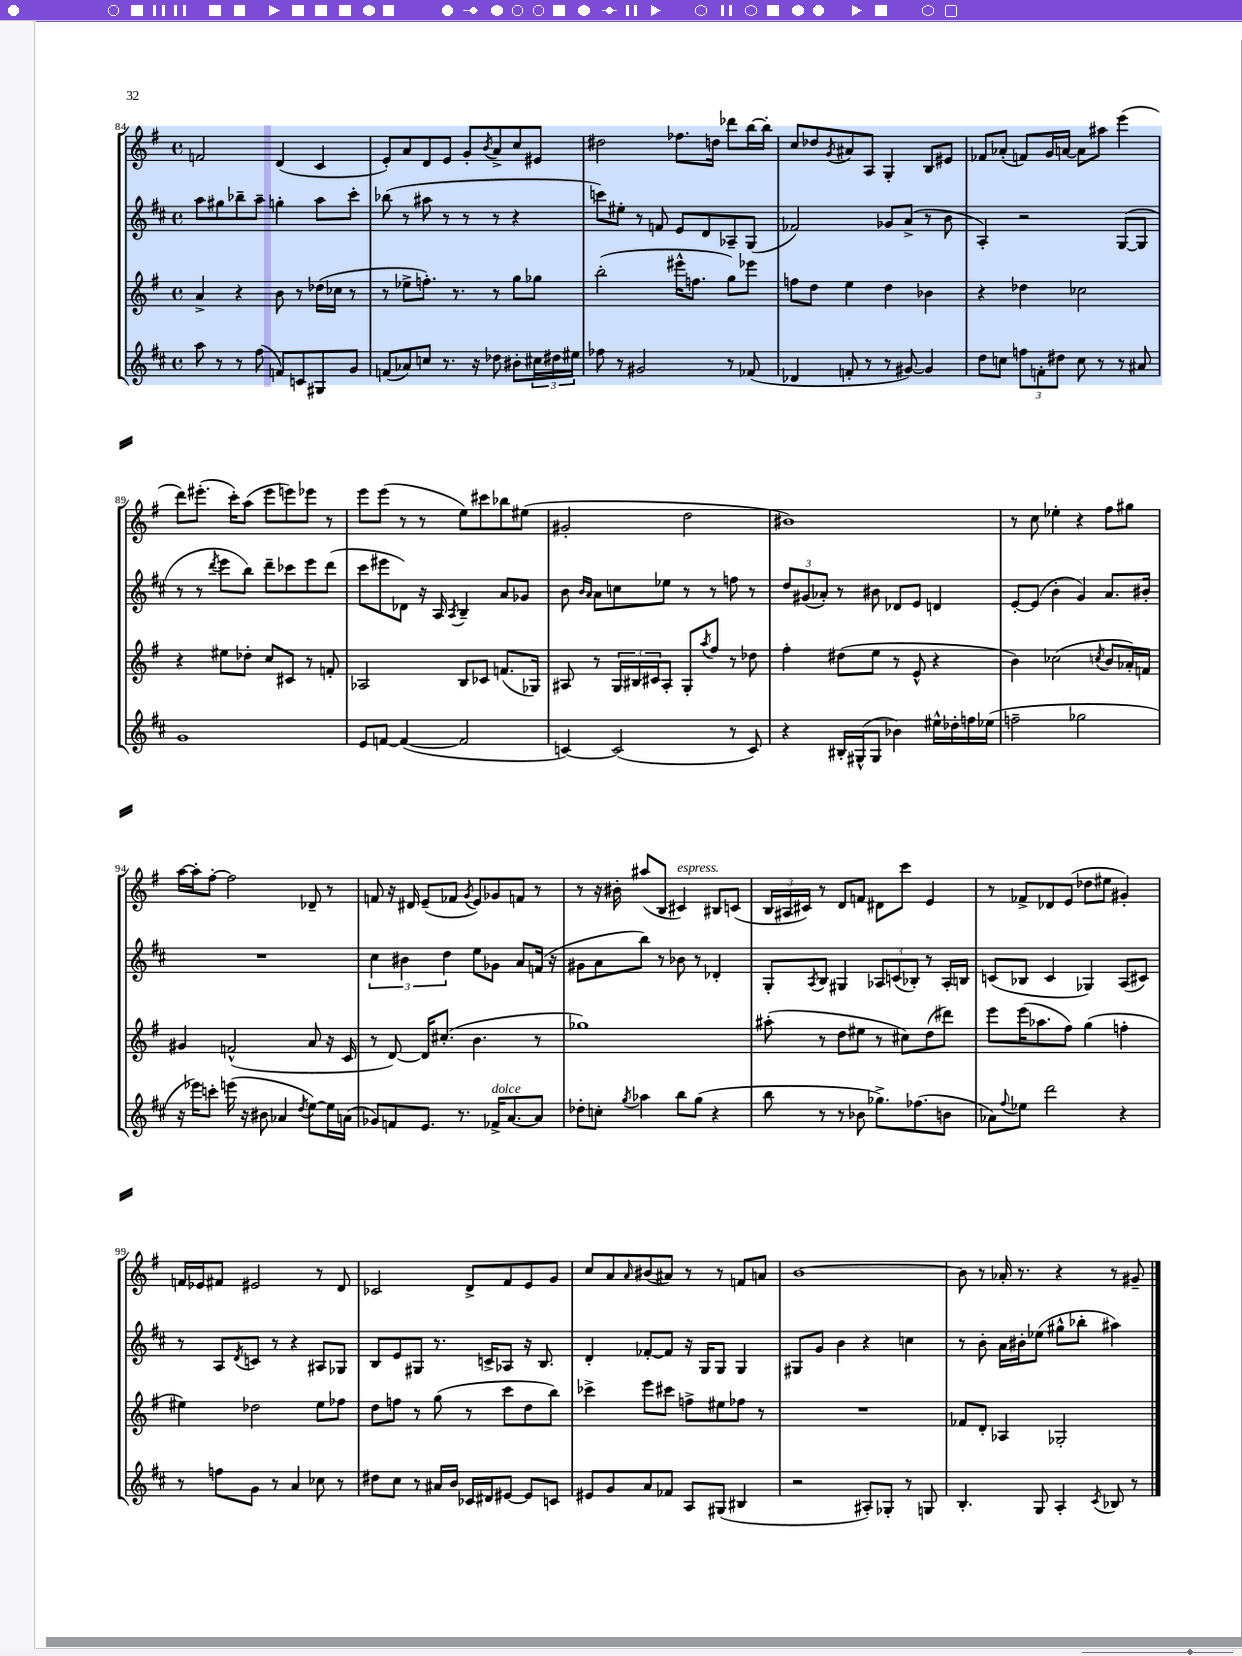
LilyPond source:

<<
\new StaffGroup <<
\new Staff = "s0" {
    \clef treble \key g \major \defaultTimeSignature \time 4/4
    f'2 d'4( c'4 |
    e'8-.) a'8 d'8 e'8 g'8-. \acciaccatura { b'8 } a'8-> c''8 eis'8 |
    dis''2 fes''8. d''16 des'''8 b''16~ b''16-. |
    c''8 des''8 \acciaccatura { g'8 } ais'8 a8 g4-. b8 eis'8 |
    fes'8 aes'8-.( f'8) g'16 a'16~ a'8 ais''8 e'''4( |
    d'''8) eis'''8.-.( c'''16-.) a''8( eis'''8 e'''8) ees'''8 r8 |
    e'''8 e'''8( r8 r8 e''8) cis'''8 bes''8 eis''8( |
    gis'2-. d''2 |
    bis'1) |
    r8 c''8 ees''4-. r4 fis''8 gis''8 |
    a''16~ a''16-. fis''8~-. fis''2 des'8-- r8 |
    f'8 r16 dis'16 e'8--( fes'8 \acciaccatura { g'8 } e'8) ges'8 f'8 r8 |
    r8 r16 bis'16-. ais''8( b8 cis'4^\markup { \italic "espress." }) bis8 c'8( |
    \tuplet 3/2 { b16 ais16 cis'16) } r8 d'8 f'8 dis'8 c'''8 e'4 |
    r8 fes'8-> des'8 e'8( des''8 eis''8 gis'4-.) |
    f'16 ees'16 fis'8 eis'2 r8 d'8 |
    ces'2 d'8-> fis'8 e'8 g'8 |
    c''8 a'8 \grace { a'16 } bis'8( ais'8) r8 r8 f'8 a'8 |
    b'1~ |
    b'8 r8 aes'16-. r8. r4 r8 gis'8-- \bar "|." |
}
\new Staff = "s1" {
    \clef treble \key d \major \defaultTimeSignature \time 4/4
    a''8 gis''8 bes''8-- a''8-- g''4-. a''8 cis'''8-. |
    bes''8( r8 ais''8 r8 r8 r8 r4 |
    c'''8) eis''8-. r8 f'8 e'8 d'8 aes8-- g8( |
    fes'2) ges'8 a'8->( r8 b'8 |
    a4-.) r2 g8~( g8 |
    r8 r8 \acciaccatura { d'''8 } e'''8 b''8) d'''8-- ces'''8 e'''8 d'''8( |
    cis'''8 eis'''8 des'8) r16 a16 \acciaccatura { a8 } b4-- a'8 ges'8 |
    b'8 \grace { b'16 a'16 } a'8 c''8 ees''8 r8 r8 f''8 r8 |
    \tuplet 3/2 { d''8 gis'8( aes'8-.) } r8 bis'8 des'8 e'8 d'4 |
    e'8~-. e'8( b'4-. g'4) a'8. bis'16-. |
    R1 |
    \tuplet 3/2 { cis''4 bis'4 d''4 } e''8 ges'8 a'8 f'16( r16 |
    gis'8 a'8 b''8) r8 bes'8 r8 des'4-. |
    g8-. \acciaccatura { a8 } b8 gis4 \tuplet 3/2 { aes8 c'8( bes8-.) } r8 aes16-. b16 |
    c'8( bes8 c'4 ges4) a8( cis'8) |
    r8 a8 \acciaccatura { d'8 } c'8 r8 r4 ais8 ges8 |
    b8 e'8 gis8 r8. c'16-> aes8 r16 b8. |
    d'4-. fes'8~-. fes'8 r16 g16 g8 g4 |
    gis8 g'8 b'4 r4 c''4 |
    r8 b'8-. a'16 bis'16-. ees''8( gis''8-^ bes''8-. ais''4) \bar "|." |
}
\new Staff = "s2" {
    \clef treble \key g \major \defaultTimeSignature \time 4/4
    a'4-> r4 b'8 r8 des''16( ces''16 r8 |
    r8 ees''8-> f''8.-.) r8. r8 g''8 ges''8 |
    b''2-.( eis'''16-^ f''8. g''8) ees'''8 |
    f''8 d''8 e''4 d''4 bes'4 |
    r4 des''4 ces''2 |
    r4 eis''8 des''8-. c''8 cis'8 r8 f'8-. |
    aes2 b8 ces'8 f'8.( ges16) |
    ais8 r8 \tuplet 3/2 { g16 bis16 cis'16 } ais8-. g8-. \acciaccatura { a''8 } fis''8 r8 des''8 |
    fis''4-. dis''8( e''8 r8 e'8-^ r4 |
    b'4) ces''2( \acciaccatura { c''8 } b'8 aes'16-.) f'16 |
    gis'4 f'2-^( a'8 r16 c'16 |
    r8 d'8~) d'16 cis''8.-.( b'4. r8 |
    ges''1) |
    ais''8-.( r8 d''8 eis''8 r8 cis''8) d''8( dis'''8) |
    e'''8 e'''16( aes''8. fis''8) g''4( f''4-. |
    eis''4) des''2 eis''8 fes''8 |
    d''8 f''8 r8 g''8( r8 c'''8 d''8 b''8) |
    ces'''4-> e'''8 cis'''8 f''8-> eis''8 fes''8 r8 |
    R1 |
    fes'8 d'8-. aes4 ges2-. \bar "|." |
}
\new Staff = "s3" {
    \clef treble \key d \major \defaultTimeSignature \time 4/4
    a''8 r8 r8 fis''8( f'8) c'8 gis8 g'8 |
    f'8( aes'8) c''8 r8. r16 des''8 bis'8-. \tuplet 3/2 { cis''16 dis''16 eis''16 } |
    fes''8 r8 gis'2 r8 fes'8( |
    des'4 f'8-. r8 r8 gis'8~) gis'4 |
    d''8 c''8 \tuplet 3/2 { f''8 f'8-. dis''8 } c''8 r8 r8 ais'8 |
    g'1 |
    e'8 f'8~ f'4~( f'2 |
    c'4~) c'2( r8 c'8) |
    r4 bis16-. gis16-^( gis8 bes'4) eis''16-^ des''16-. f''16 ees''16( |
    f''2-- ges''2 |
    r16 ees'''16) c'''8-. e'''16( r16 bis'8 aes'4 \acciaccatura { d''8 } e''8~) e''16 a'16( |
    ges'8) f'8 e'8. r8. fes'16->^\markup { \italic "dolce" } a'8.~ a'8 |
    des''8-. c''8-. \acciaccatura { g''8 } aes''4 b''8 g''8( r4 |
    b''8 r8 r8 bes'8 ges''8.->) fes''8.( b'8 |
    aes'8) \appoggiatura { fis''8 } ees''8 d'''2 r4 |
    r8 f''8 g'8 r8 a'4 ces''8 r8 |
    dis''8 cis''8 r8 ais'16 b'16 ces'16 dis'16 eis'8~ eis'8 c'8 |
    eis'8 g'8 a'8 fes'8 a8 gis8( bis4 |
    r2 ais8-.) ges8-. r8 g8 |
    b4.-. g8 a4-. \acciaccatura { cis'8 } bes8 r8 \bar "|." |
}
>>
>>
\layout { \context { \Score currentBarNumber = #84 } }
